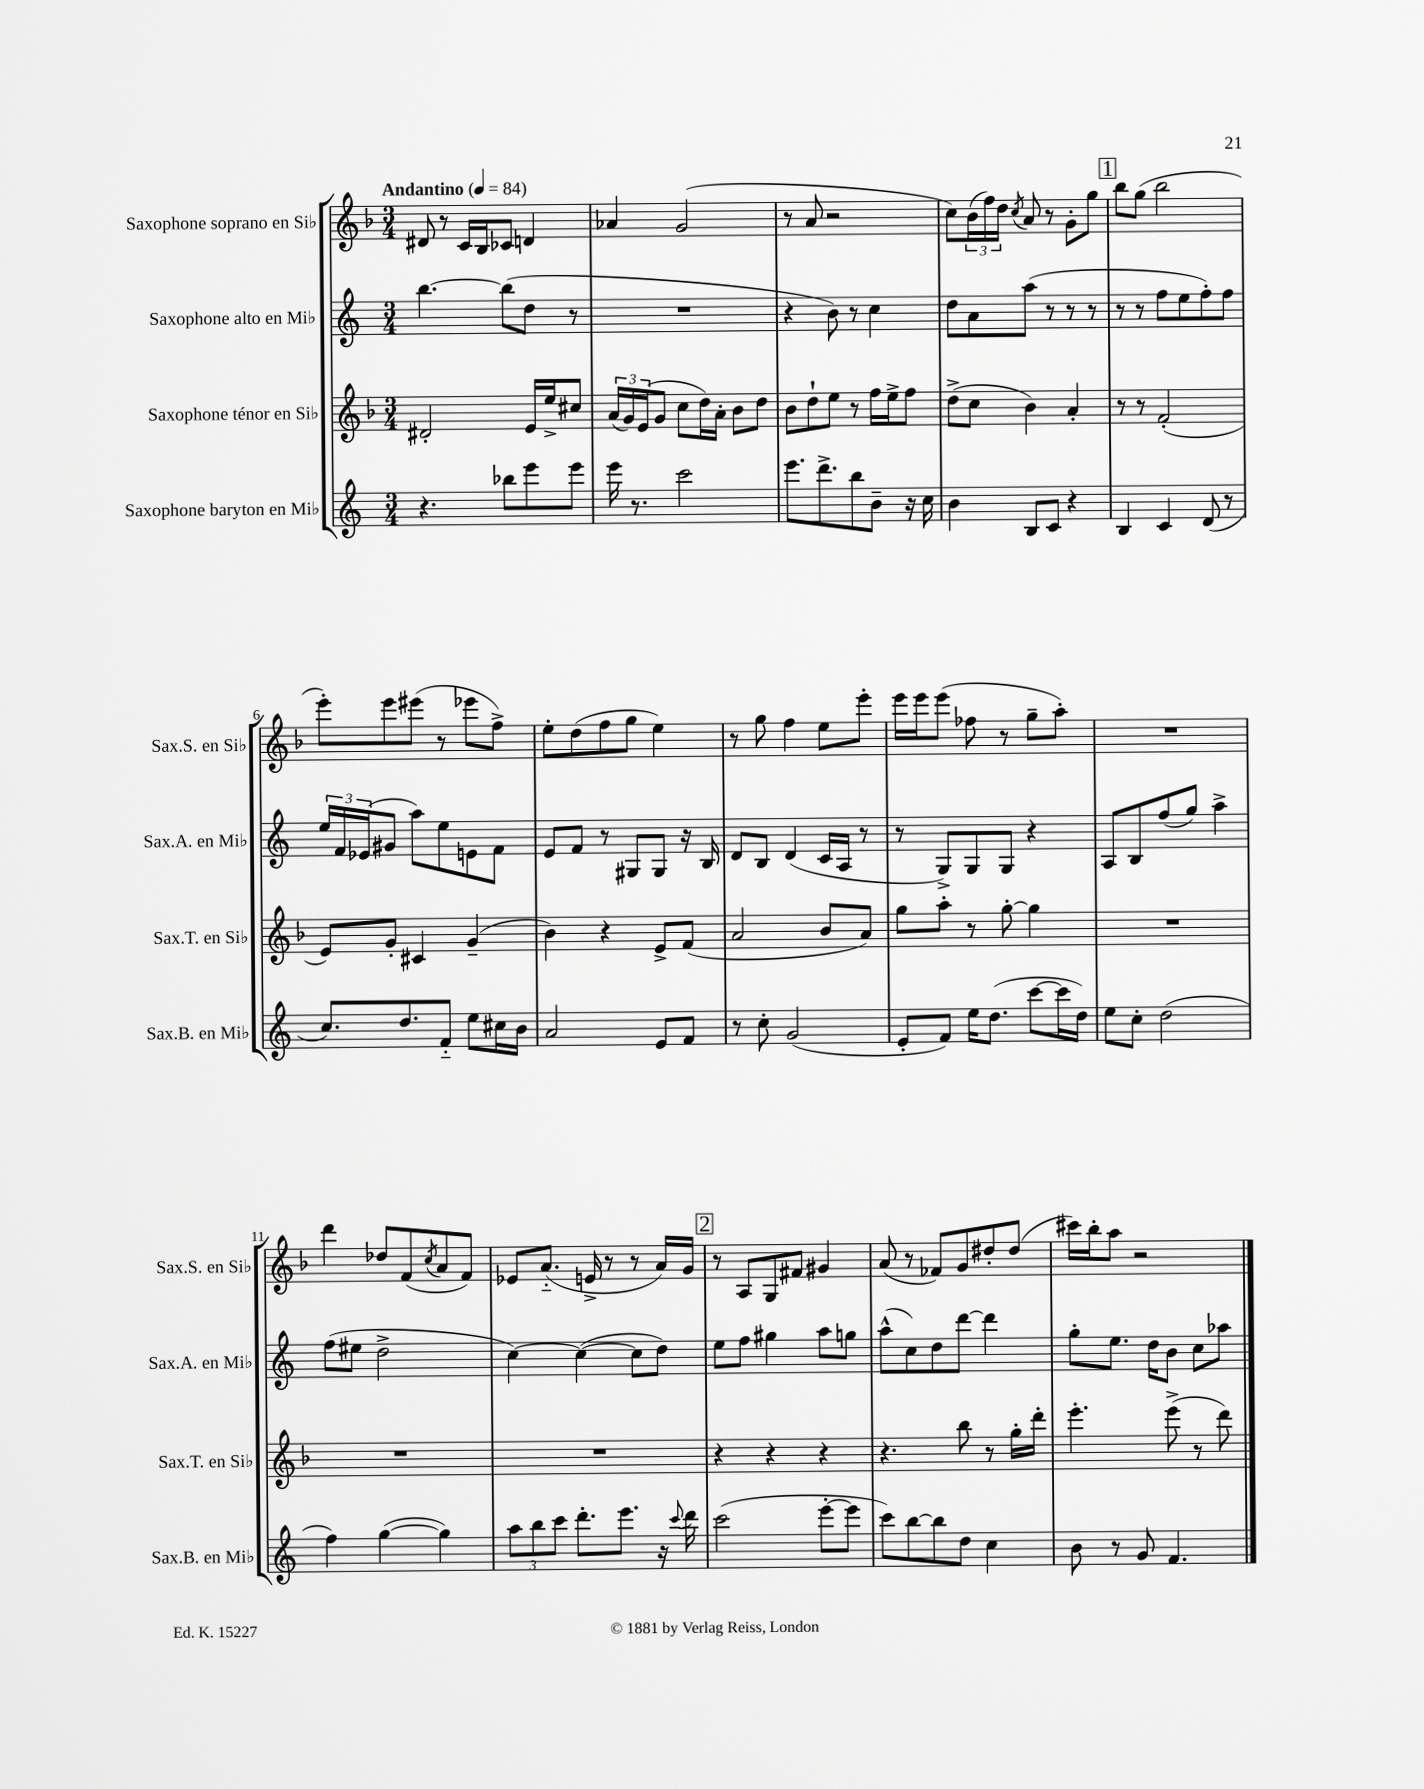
<<
\new StaffGroup <<
\new Staff = "s0" \with { instrumentName = "Saxophone soprano en Sib" shortInstrumentName = "Sax.S. en Sib" } {
    \clef treble \key f \major \numericTimeSignature \time 3/4 \tempo "Andantino" 4 = 84
    dis'8 r8 c'16 bes16 ces'8 d'4 |
    aes'4 g'2( |
    r8 a'8 r2 |
    c''8) \tuplet 3/2 { bes'16( f''16) d''16 } \acciaccatura { c''8 } a'8 r8 g'8-. g''8 |
    \mark \markup { \box "1" } bes''8 g''8( bes''2 |
    e'''8-.) e'''8 eis'''8( r8 ees'''8 f''8->) |
    e''8-. d''8( f''8 g''8 e''4) |
    r8 g''8 f''4 e''8 e'''8-. |
    e'''16 e'''16 e'''8( fes''8 r8 g''8-- a''8-.) |
    R2. |
    d'''4 des''8 f'8( \acciaccatura { c''8 } a'8 f'8) |
    ees'8 a'8.-_( e'16-> r8 r8 a'16) g'16 |
    \mark \markup { \box "2" } r8 a8 g8 fis'8 gis'4 |
    a'8( r8 fes'8) g'8 dis''8-. dis''8( |
    cis'''16) bes''16-. a''8 r2 \bar "|." |
}
\new Staff = "s1" \with { instrumentName = "Saxophone alto en Mib" shortInstrumentName = "Sax.A. en Mib" } {
    \clef treble \key c \major \numericTimeSignature \time 3/4
    b''4.~ b''8( d''8 r8 |
    R2. |
    r4 b'8) r8 c''4 |
    d''8 a'8 a''8( r8 r8 r8 |
    \mark \markup { \box "1" } r8 r8 f''8 e''8 f''8-.) f''8 |
    \tuplet 3/2 { e''16 f'16 ees'16( } gis'8 a''8) e''8 e'8 f'8 |
    e'8 f'8 r8 gis8 gis8 r16 b16 |
    d'8 b8 d'4( c'16 a16 r8 |
    r8 g8->) g8 g8 r4 |
    a8 b8 f''8( g''8) a''4-> |
    f''8( eis''8 d''2-> |
    c''4~) c''4~( c''8 d''8) |
    \mark \markup { \box "2" } e''8 f''8 gis''4 a''8 g''8 |
    a''8-^( c''8) d''8 d'''8~ d'''4 |
    g''8-. e''8. d''16 b'8 c''8 aes''8 \bar "|." |
}
\new Staff = "s2" \with { instrumentName = "Saxophone ténor en Sib" shortInstrumentName = "Sax.T. en Sib" } {
    \clef treble \key f \major \numericTimeSignature \time 3/4
    dis'2-. e'16 e''16-> cis''8 |
    \tuplet 3/2 { a'16( g'16) e'16( } g'8 c''8 d''16) a'16-. bes'8 d''8 |
    bes'8 d''8-! e''8 r8 f''16 e''16-> f''8 |
    d''8->( c''8 bes'4) a'4-. |
    \mark \markup { \box "1" } r8 r8 f'2-.( |
    e'8) g'8-. cis'4 g'4--( |
    bes'4) r4 e'8-> f'8( |
    a'2 bes'8 a'8) |
    g''8 a''8-. r8 g''8~-. g''4 |
    R2. |
    R2. |
    R2. |
    \mark \markup { \box "2" } r4 r4 r4 |
    r4. bes''8 r8 g''16-. d'''16-. |
    e'''4.-. e'''8->( r8 d'''8) \bar "|." |
}
\new Staff = "s3" \with { instrumentName = "Saxophone baryton en Mib" shortInstrumentName = "Sax.B. en Mib" } {
    \clef treble \key c \major \numericTimeSignature \time 3/4
    r4. bes''8 e'''8 e'''8 |
    e'''16 r8. c'''2 |
    e'''8. d'''8.-> b''8 b'8-- r16 c''16 |
    b'4 b8 c'8 r4 |
    \mark \markup { \box "1" } b4 c'4 d'8( r8 |
    c''8.) d''8. f'8-_ e''8 cis''16 b'16 |
    a'2 e'8 f'8 |
    r8 c''8-. g'2( |
    e'8-. f'8) e''16 d''8.( c'''8~ c'''16 d''16) |
    e''8 c''8-. d''2( |
    f''4) g''4~( g''4) |
    \tuplet 3/2 { a''8 b''8 c'''8 } d'''8.-. e'''8. r16 \appoggiatura { c'''8 } d'''16 |
    \mark \markup { \box "2" } c'''2( e'''8~-. e'''8 |
    c'''8) b''8~ b''8 d''8 c''4 |
    b'8 r8 g'8 f'4. \bar "|." |
}
>>
>>
